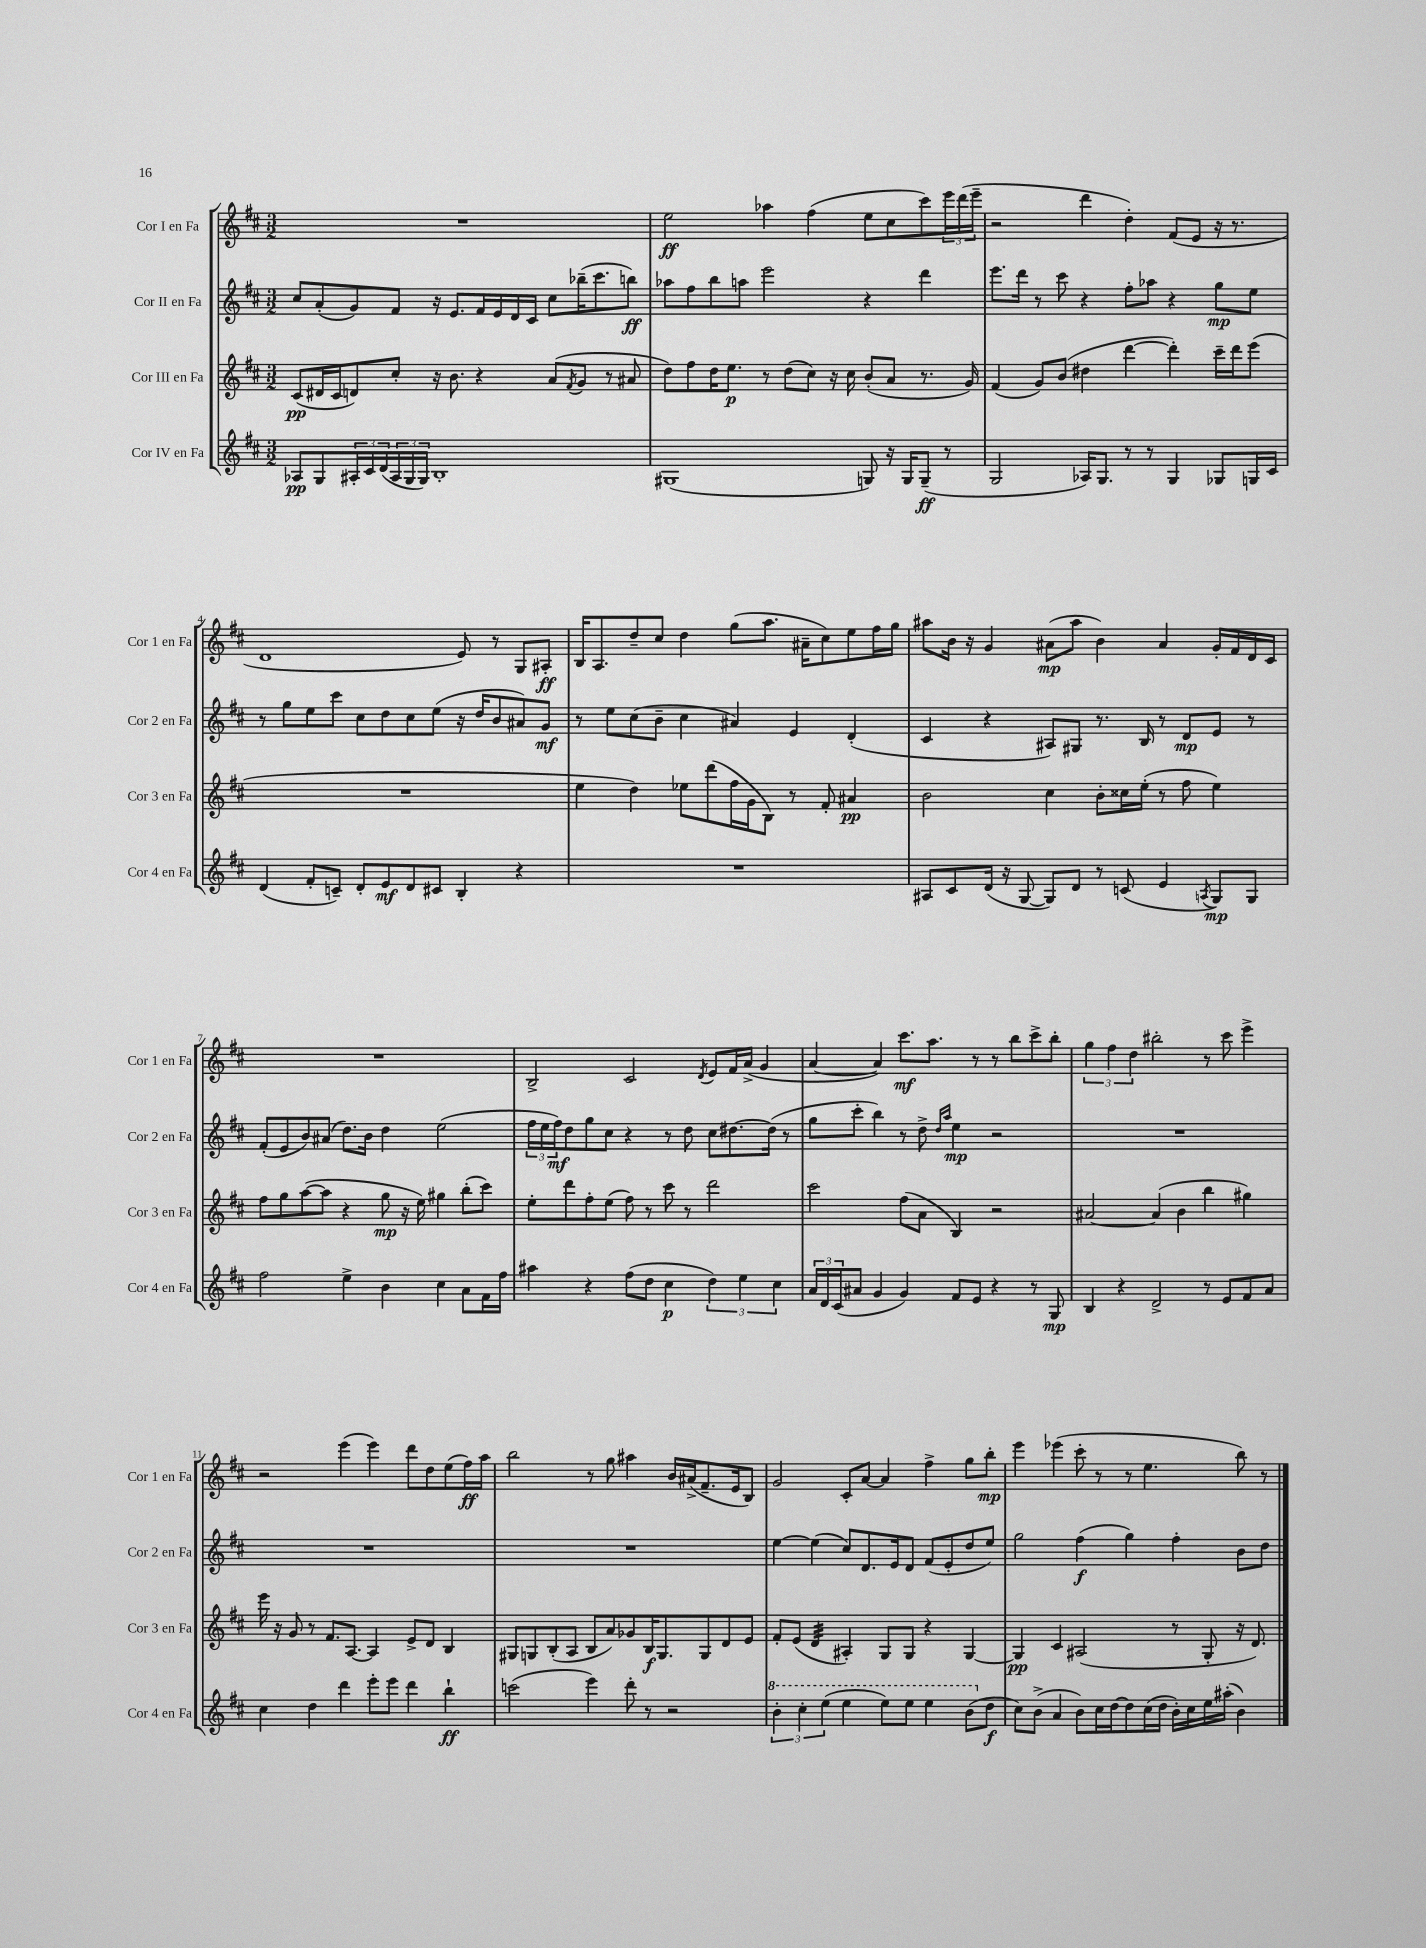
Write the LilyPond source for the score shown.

<<
\new StaffGroup <<
\new Staff = "s0" \with { instrumentName = "Cor I en Fa" shortInstrumentName = "Cor 1 en Fa" } {
    \clef treble \key d \major \numericTimeSignature \time 3/2
    R1. |
    e''2\ff aes''4 fis''4( e''8 cis''8 cis'''8) \tuplet 3/2 { e'''16 d'''16( e'''16-- } |
    r2 d'''4 d''4-.) fis'8( e'8 r16 r8. |
    d'1 e'8) r8 g8 ais8-.\ff |
    b16 a8. d''8-- cis''8 d''4 g''8( a''8. ais'16-- cis''8) e''8 fis''16 g''16 |
    ais''8 b'16 r16 g'4 ais'8\mp( ais''8 b'4) ais'4 g'16-. fis'16 d'16 cis'16 |
    R1. |
    b2-> cis'2 \acciaccatura { d'8 } e'8 fis'16 a'16->( g'4 |
    a'4~ a'4) cis'''8.\mf a''8. r8 r8 b''8 cis'''8-> b''8-. |
    \tuplet 3/2 { g''4 fis''4 d''4 } bis''2-. r8 cis'''8 e'''4-> |
    r2 e'''4( e'''4) d'''8 d''8 e''8( fis''16\ff) a''16 |
    b''2 r8 g''8 ais''4 b'16 ais'16->( fis'8.-- e'16 b8) |
    g'2 cis'8-. a'8~ a'4 fis''4-> g''8 b''8-.\mp |
    e'''4 ees'''4( cis'''8-. r8 r8 e''4. b''8) r8 \bar "|." |
}
\new Staff = "s1" \with { instrumentName = "Cor II en Fa" shortInstrumentName = "Cor 2 en Fa" } {
    \clef treble \key d \major \numericTimeSignature \time 3/2
    cis''8 a'8-.( g'8) fis'8 r16 e'8. fis'16 e'16 d'16 cis'16 cis''8 bes''16--( cis'''8. b''8\ff) |
    aes''8 fis''8 b''8 a''8 e'''2 r4 d'''4 |
    e'''8. d'''16 r8 cis'''8 r4 fis''8-. aes''8 r4 g''8\mp e''8 |
    r8 g''8 e''8 cis'''8 cis''8 d''8 cis''8 e''8( r16 d''16 b'8 ais'8) g'8\mf |
    r8 e''8 cis''8( b'8-- cis''4 ais'4) e'4 d'4-.( |
    cis'4 r4 ais8) gis8 r8. b16 r8 d'8\mp e'8 r8 |
    fis'8-.( e'8 b'8) ais'8( d''8.) b'16 d''4 e''2( |
    \tuplet 3/2 { fis''16 e''16 fis''16\mf) } d''8 g''8 cis''8 r4 r8 d''8 cis''8 dis''8.~ dis''16( r8 |
    g''8 cis'''8-. b''4) r8 d''8-> \grace { d''16 a''16 } e''4\mp r2 |
    R1. |
    R1. |
    R1. |
    e''4~ e''4( cis''8) d'8. e'16 d'8 fis'8( e'8-. d''8 e''8) |
    g''2 fis''4\f( g''4) fis''4-. b'8 d''8 \bar "|." |
}
\new Staff = "s2" \with { instrumentName = "Cor III en Fa" shortInstrumentName = "Cor 3 en Fa" } {
    \clef treble \key d \major \numericTimeSignature \time 3/2
    cis'8\pp( dis'16 cis'16 d'8) cis''8-. r16 b'8. r4 a'8( \acciaccatura { fis'8 } g'8 r8 ais'8 |
    d''8) fis''8 d''16 e''8.\p r8 d''8( cis''8) r16 cis''16 b'8-.( a'8 r8. g'16) |
    fis'4( g'8) b'8( dis''4 d'''4~ d'''4-.) cis'''16-- d'''16 e'''8( |
    R1. |
    e''4 d''4) ees''8 d'''8( fis''16 g'16 b8) r8 fis'8-. ais'4\pp |
    b'2 cis''4 b'8-. cisis''16 e''16-.( r8 fis''8 e''4) |
    fis''8 g''8 a''8~( a''8 r4 g''8\mp r16 e''16) gis''4 b''8-.( cis'''8) |
    e''8-. d'''8 fis''8-. e''8( fis''8) r8 cis'''8 r8 d'''2 |
    cis'''2 fis''8( a'8 b4) r2 |
    ais'2~ ais'4( b'4 b''4 gis''4) |
    e'''16 r16 g'8 r8 fis'8. a8.~ a4 e'8-> d'8 b4 |
    gis8 g8 b8-.( a8 b8 a'8) ges'8 b16\f g8. g8 d'8 e'8 |
    fis'8-. e'8( d'4:32 ais4-.) g8 g8 r4 g4~ |
    g4\pp cis'4 ais2( r8 g8-. r16 d'8.) \bar "|." |
}
\new Staff = "s3" \with { instrumentName = "Cor IV en Fa" shortInstrumentName = "Cor 4 en Fa" } {
    \clef treble \key d \major \numericTimeSignature \time 3/2
    aes8\pp g8 \tuplet 3/2 { ais16-. cis'16 d'16( } \tuplet 3/2 { ais16 g16 g16) } b1-. |
    gis1( g8) r16 g16 g8--\ff( r8 |
    g2 aes16) g8. r8 r8 g4 ges8 g16 cis'16 |
    d'4( fis'8-. c'8--) d'8-. e'8\mf d'8 cis'8 b4-. r4 |
    R1. |
    ais8 cis'8 d'16( r16 g8~ g8) d'8 r8 c'8( e'4 \acciaccatura { a8 } g8\mp) g8 |
    fis''2 e''4-> b'4 cis''4 a'8 fis'16 fis''16 |
    ais''4 r4 fis''8( d''8 cis''4\p \tuplet 3/2 { d''4) e''4 cis''4 } |
    \tuplet 3/2 { a'16 d'16 cis'16( } ais'8 g'4 g'4) fis'8 e'8 r4 r8 g8\mp |
    b4 r4 d'2-> r8 e'8 fis'8 a'8 |
    cis''4 d''4 d'''4 e'''8-. e'''8 d'''4 b''4-!\ff |
    c'''2( e'''4) d'''8-. r8 r2 |
    \tuplet 3/2 { \ottava #1 b''4-. cis'''4-. e'''4( } e'''4 e'''8) e'''8 e'''4 b''8( \ottava #0 d''8\f |
    cis''8) b'8->( a'4 b'8) cis''16 d''16~ d''8 cis''16( d''16 b'16-.) cis''16 e''16 ais''16-.( b'4) \bar "|." |
}
>>
>>
